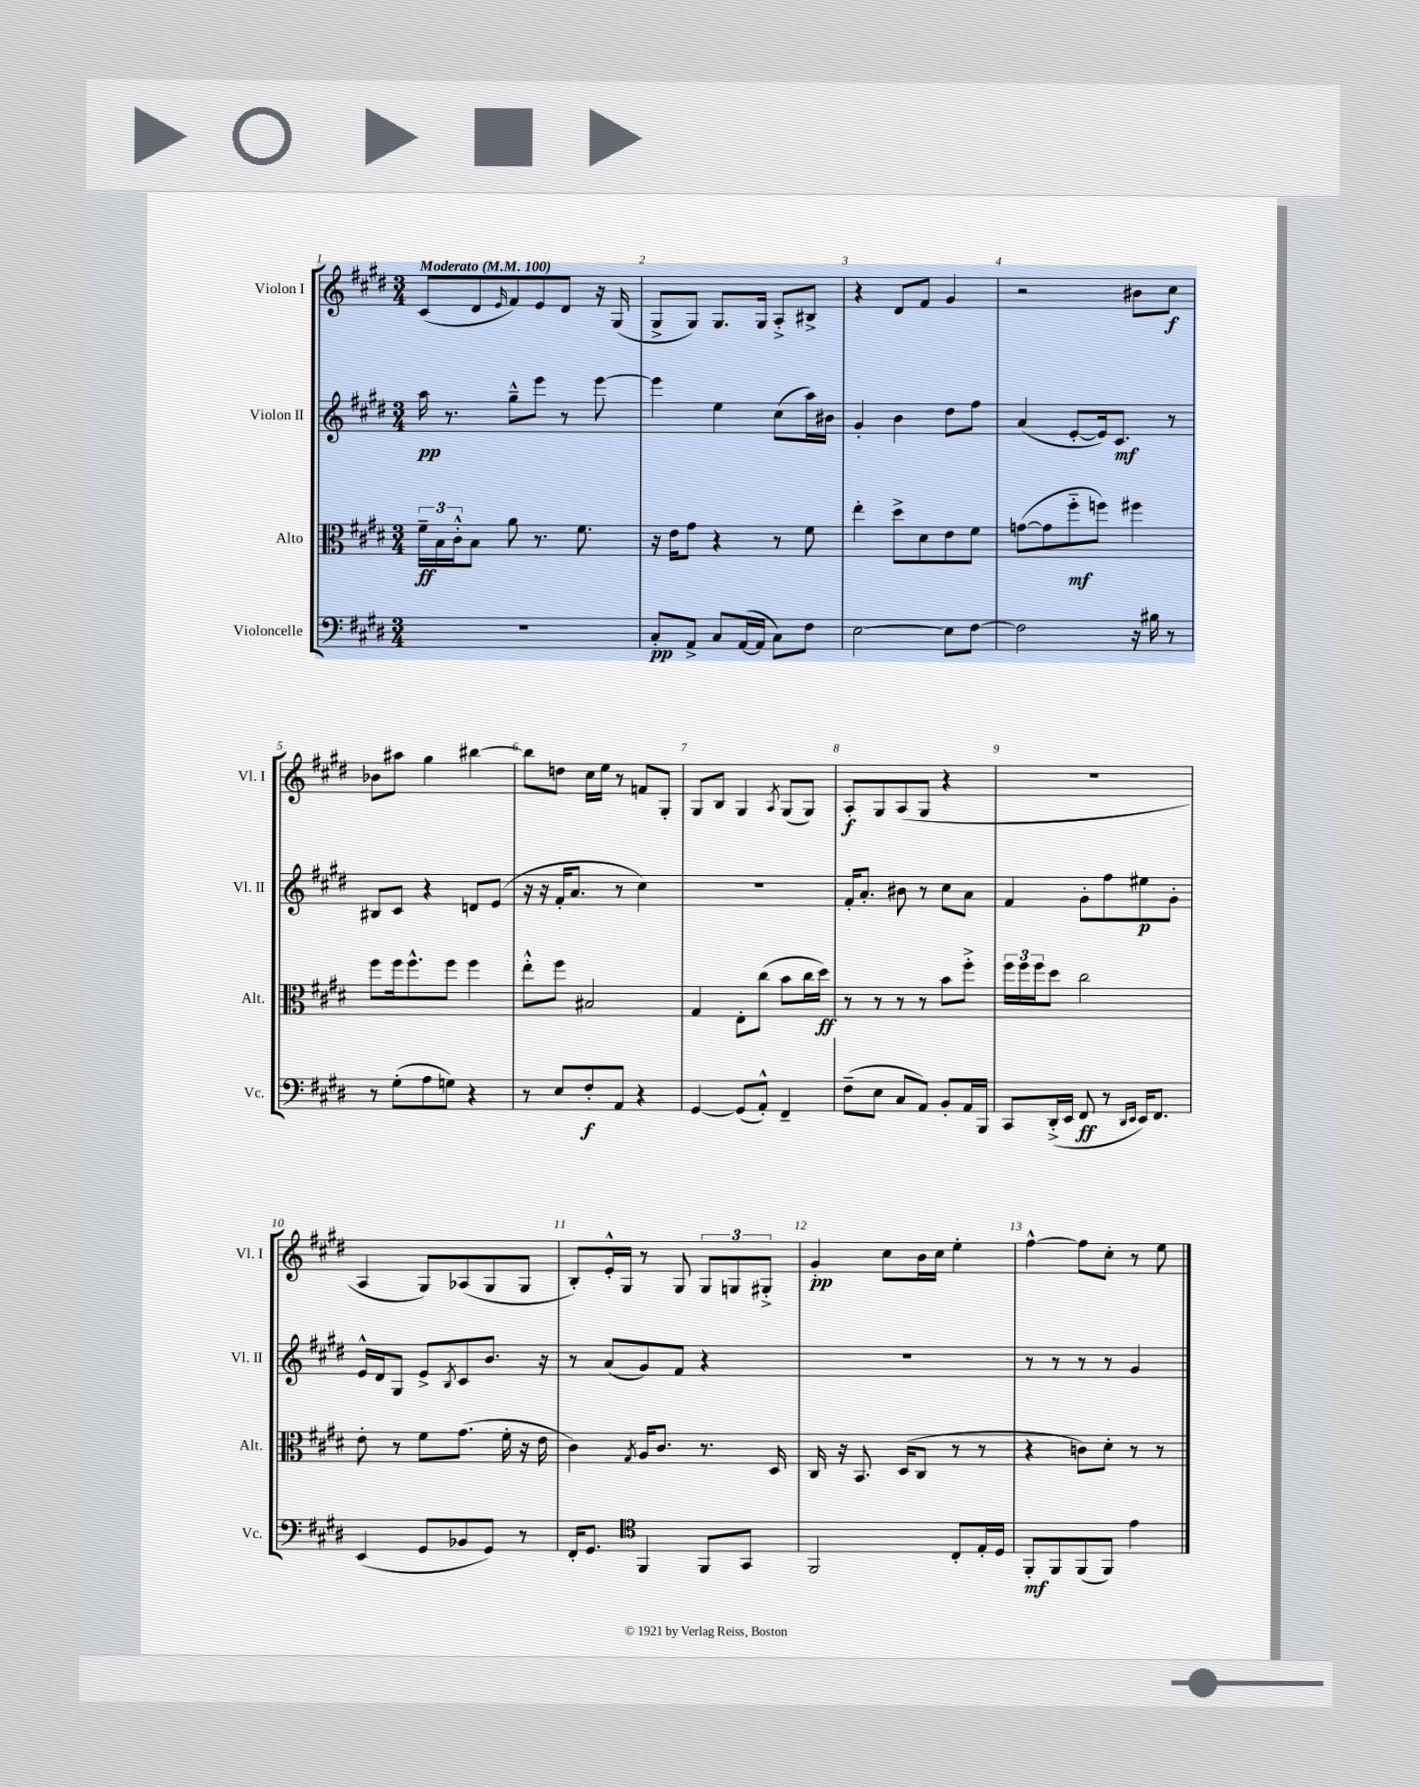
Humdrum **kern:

**kern	**dynam	**kern	**dynam	**kern	**dynam	**kern	**dynam
*part4	*part4	*part3	*part3	*part2	*part2	*part1	*part1
*staff4	*staff4	*staff3	*staff3	*staff2	*staff2	*staff1	*staff1
*I"Violoncelle	*	*I"Alto	*	*I"Violon II	*	*I"Violon I	*
*I'Vc.	*	*I'Alt.	*	*I'Vl. II	*	*I'Vl. I	*
*clefF4	*	*clefC3	*	*clefG2	*	*clefG2	*
*k[f#c#g#d#]	*	*k[f#c#g#d#]	*	*k[f#c#g#d#]	*	*k[f#c#g#d#]	*
*M3/4	*	*M3/4	*	*M3/4	*	*M3/4	*
*MM100	*	*MM100	*	*MM100	*	*MM100	*
=1	=1	=1	=1	=1	=1	=1	=1
!	!	!	!	!	!	!LO:TX:a:B:t=Moderato	!
2.r	.	24f#~\LL	ff	16aa\	pp	(8c#/L	.
.	.	24B\	.	.	.	.	.
.	.	.	.	8.r	.	.	.
.	.	24c#'^^\J	.	.	.	.	.
.	.	8B\J	.	.	.	8d#/	.
.	.	.	.	.	.	16qqe/	.
.	.	8a\	.	8gg#~^^\L	.	8f#/)	.
.	.	8.r	.	8eee\J	.	8e/	.
.	.	.	.	8r	.	8d#/J	.
.	.	8.f#\	.	.	.	.	.
.	.	.	.	[8eee\	.	16r	.
.	.	.	.	.	.	(16G#/	.
=2	=2	=2	=2	=2	=2	=2	=2
8C#'/L	pp	16r	.	4eee\]	.	8G#^/L	.
.	.	16e\KL	.	.	.	.	.
8AA^/J	.	8g#\J	.	.	.	8G#/J)	.
8C#/L	.	4r	.	4ee\	.	8.G#/L	.
([16AA/L	.	.	.	.	.	.	.
16AA/JJ]	.	.	.	.	.	16G#/Jk	.
8C#\L)	.	8r	.	(8cc#\L	.	8A'^/L	.
8F#\J	.	8f#\	.	16aa\L)	.	8B#X^/J	.
.	.	.	.	16b#X\JJ	.	.	.
=3	=3	=3	=3	=3	=3	=3	=3
[2E\	.	4ee'\	.	4g#'/	.	4r	.
.	.	8dd#^\L	.	4b\	.	8d#/L	.
.	.	8d#\	.	.	.	8f#/J	.
8E\L]	.	8e\	.	8dd#\L	.	4g#/	.
[8F#\J	.	8f#\J	.	8ff#\J	.	.	.
=4	=4	=4	=4	=4	=4	=4	=4
2F#\]	.	([8gn\L	.	(4a/	.	2r	.
.	.	8g\]	.	.	.	.	.
.	.	8ff#\	mf	[8e'/L	.	.	.
.	.	8ffn\J)	.	16e/k])	.	.	.
.	.	.	.	8.c#/J	mf	.	.
16r	.	4ff#X\	.	.	.	8b#X\L	.
16B#X\	.	.	.	.	.	.	.
8r	.	.	.	8r	.	8cc#\J	f
!!LO:LB:g=z
=5	=5	=5	=5	=5	=5	=5	=5
8r	.	8ff#\L	.	8B#X/L	.	8b-X\L	.
(8G#'\L	.	16ff#\k	.	8c#/J	.	8aa#X\J	.
.	.	8.ff#^^\	.	.	.	.	.
8A\	.	.	.	4r	.	4gg#\	.
8Gn\J)	.	8ff#\J	.	.	.	.	.
4r	.	4ff#\	.	8dn/L	.	[4bb#X\	.
.	.	.	.	(8e/J	.	.	.
=6	=6	=6	=6	=6	=6	=6	=6
8r	.	8ee'^^\L	.	16r	.	8bb#\L]	.
.	.	.	.	16r	.	.	.
8E/L	.	8ff#\J	.	16f#'/KL	.	8ddn\J	.
.	.	.	.	8.a/J	.	.	.
8F#'/	f	2B#X/	.	.	.	16cc#\LL	.
.	.	.	.	.	.	16ee\JJ	.
8AA/J	.	.	.	8r	.	8r	.
4r	.	.	.	4cc#\)	.	8fn/L	.
.	.	.	.	.	.	8G#'/J	.
=7	=7	=7	=7	=7	=7	=7	=7
[4GG#/	.	4G#/	.	2.r	.	8G#/L	.
.	.	.	.	.	.	8B/J	.
(8GG#/L]	.	8E'\L	.	.	.	4G#/	.
8AA'^^/J)	.	(8cc#\J	.	.	.	.	.
.	.	.	.	.	.	8qA/	.
4FF#~/	.	8b\L	.	.	.	(8G#/L	.
.	.	16cc#\L	.	.	.	8G#/J)	.
.	.	16dd#\JJ)	ff	.	.	.	.
=8	=8	=8	=8	=8	=8	=8	=8
(8F#~\L	.	8r	.	16f#'/KL	.	8A'/L	f
.	.	.	.	8.a'/J	.	.	.
8E\J	.	8r	.	.	.	8G#/	.
8C#/L	.	8r	.	8b#X\	.	(8A/	.
8AA/J)	.	8r	.	8r	.	8G#/J	.
8BB'/L	.	8b\L	.	8cc#\L	.	4r	.
16AA/L	.	8ff#'^\J	.	8a\J	.	.	.
16BBB/JJ	.	.	.	.	.	.	.
=9	=9	=9	=9	=9	=9	=9	=9
8CC#/L	.	24ff#\LL	.	4f#/	.	2.r	.
.	.	24ff#\	.	.	.	.	.
.	.	24ff#\J	.	.	.	.	.
(16DD#'^/L	.	8dd#\J	.	.	.	.	.
16EE/JJ	.	.	.	.	.	.	.
8FF#/	ff	2cc#\	.	8g#'\L	.	.	.
8r	.	.	.	8ff#\	.	.	.
16qqDD#/LL	.	.	.	.	.	.	.
16qqEE/JJ	.	.	.	.	.	.	.
16EE/KL)	.	.	.	8ee#X\	p	.	.
8.FF#/J	.	.	.	.	.	.	.
.	.	.	.	8g#'\J	.	.	.
!!LO:LB:g=z
=10	=10	=10	=10	=10	=10	=10	=10
(4EE/	.	8e'\	.	16e^^/LL	.	4A/	.
.	.	.	.	16d#/J	.	.	.
.	.	8r	.	8G#/J	.	.	.
8GG#/L	.	8f#\L	.	8e^/L	.	8G#/L)	.
.	.	.	.	8qB/	.	.	.
8BB-X/	.	(8.g#\J	.	8c#/	.	(8A-X/	.
8GG#/J)	.	.	.	8.b/J	.	8G#/	.
.	.	16f#'\	.	.	.	.	.
8r	.	16r	.	.	.	8G#/J	.
.	.	16e\	.	16r	.	.	.
=11	=11	=11	=11	=11	=11	=11	=11
16FF#'/KL	.	4c#\)	.	8r	.	8B'/L)	.
8.GG#/J	.	.	.	.	.	.	.
.	.	.	.	(8a/L	.	16e'^^/L	.
.	.	.	.	.	.	16G#/JJ	.
*clefC4	*	*	*	*	*	*	*
.	.	8qG#/	.	.	.	.	.
4FF#/	.	16A/KL	.	8g#/)	.	8r	.
.	.	8.c#/J	.	.	.	.	.
.	.	.	.	8f#/J	.	8G#/	.
8FF#/L	.	8.r	.	4r	.	12G#/L	.
.	.	.	.	.	.	12Gn/	.
8GG#/J	.	.	.	.	.	.	.
.	.	.	.	.	.	12G#X'^/J	.
.	.	16D#/	.	.	.	.	.
=12	=12	=12	=12	=12	=12	=12	=12
2FF#/	.	16C#/	.	2.r	.	4g#'/	pp
.	.	16r	.	.	.	.	.
.	.	8.BB/	.	.	.	.	.
.	.	.	.	.	.	8cc#\L	.
.	.	(16D#/KL	.	.	.	.	.
.	.	8C#/J	.	.	.	16b\L	.
.	.	.	.	.	.	16cc#\JJ	.
8C#'/L	.	8r	.	.	.	4ee'\	.
16E'/L	.	8r	.	.	.	.	.
16D#/JJ	.	.	.	.	.	.	.
=13	=13	=13	=13	=13	=13	=13	=13
8FF#'/L	mf	4r	.	8r	.	[4ff#^^\	.
8FF#/	.	.	.	8r	.	.	.
(8FF#/	.	8cn\L)	.	8r	.	8ff#\L]	.
8FF#/J)	.	8d#'\J	.	8r	.	8cc#'\J	.
4e\	.	8r	.	4g#/	.	8r	.
.	.	8r	.	.	.	8ee\	.
==	==	==	==	==	==	==	==
*-	*-	*-	*-	*-	*-	*-	*-
